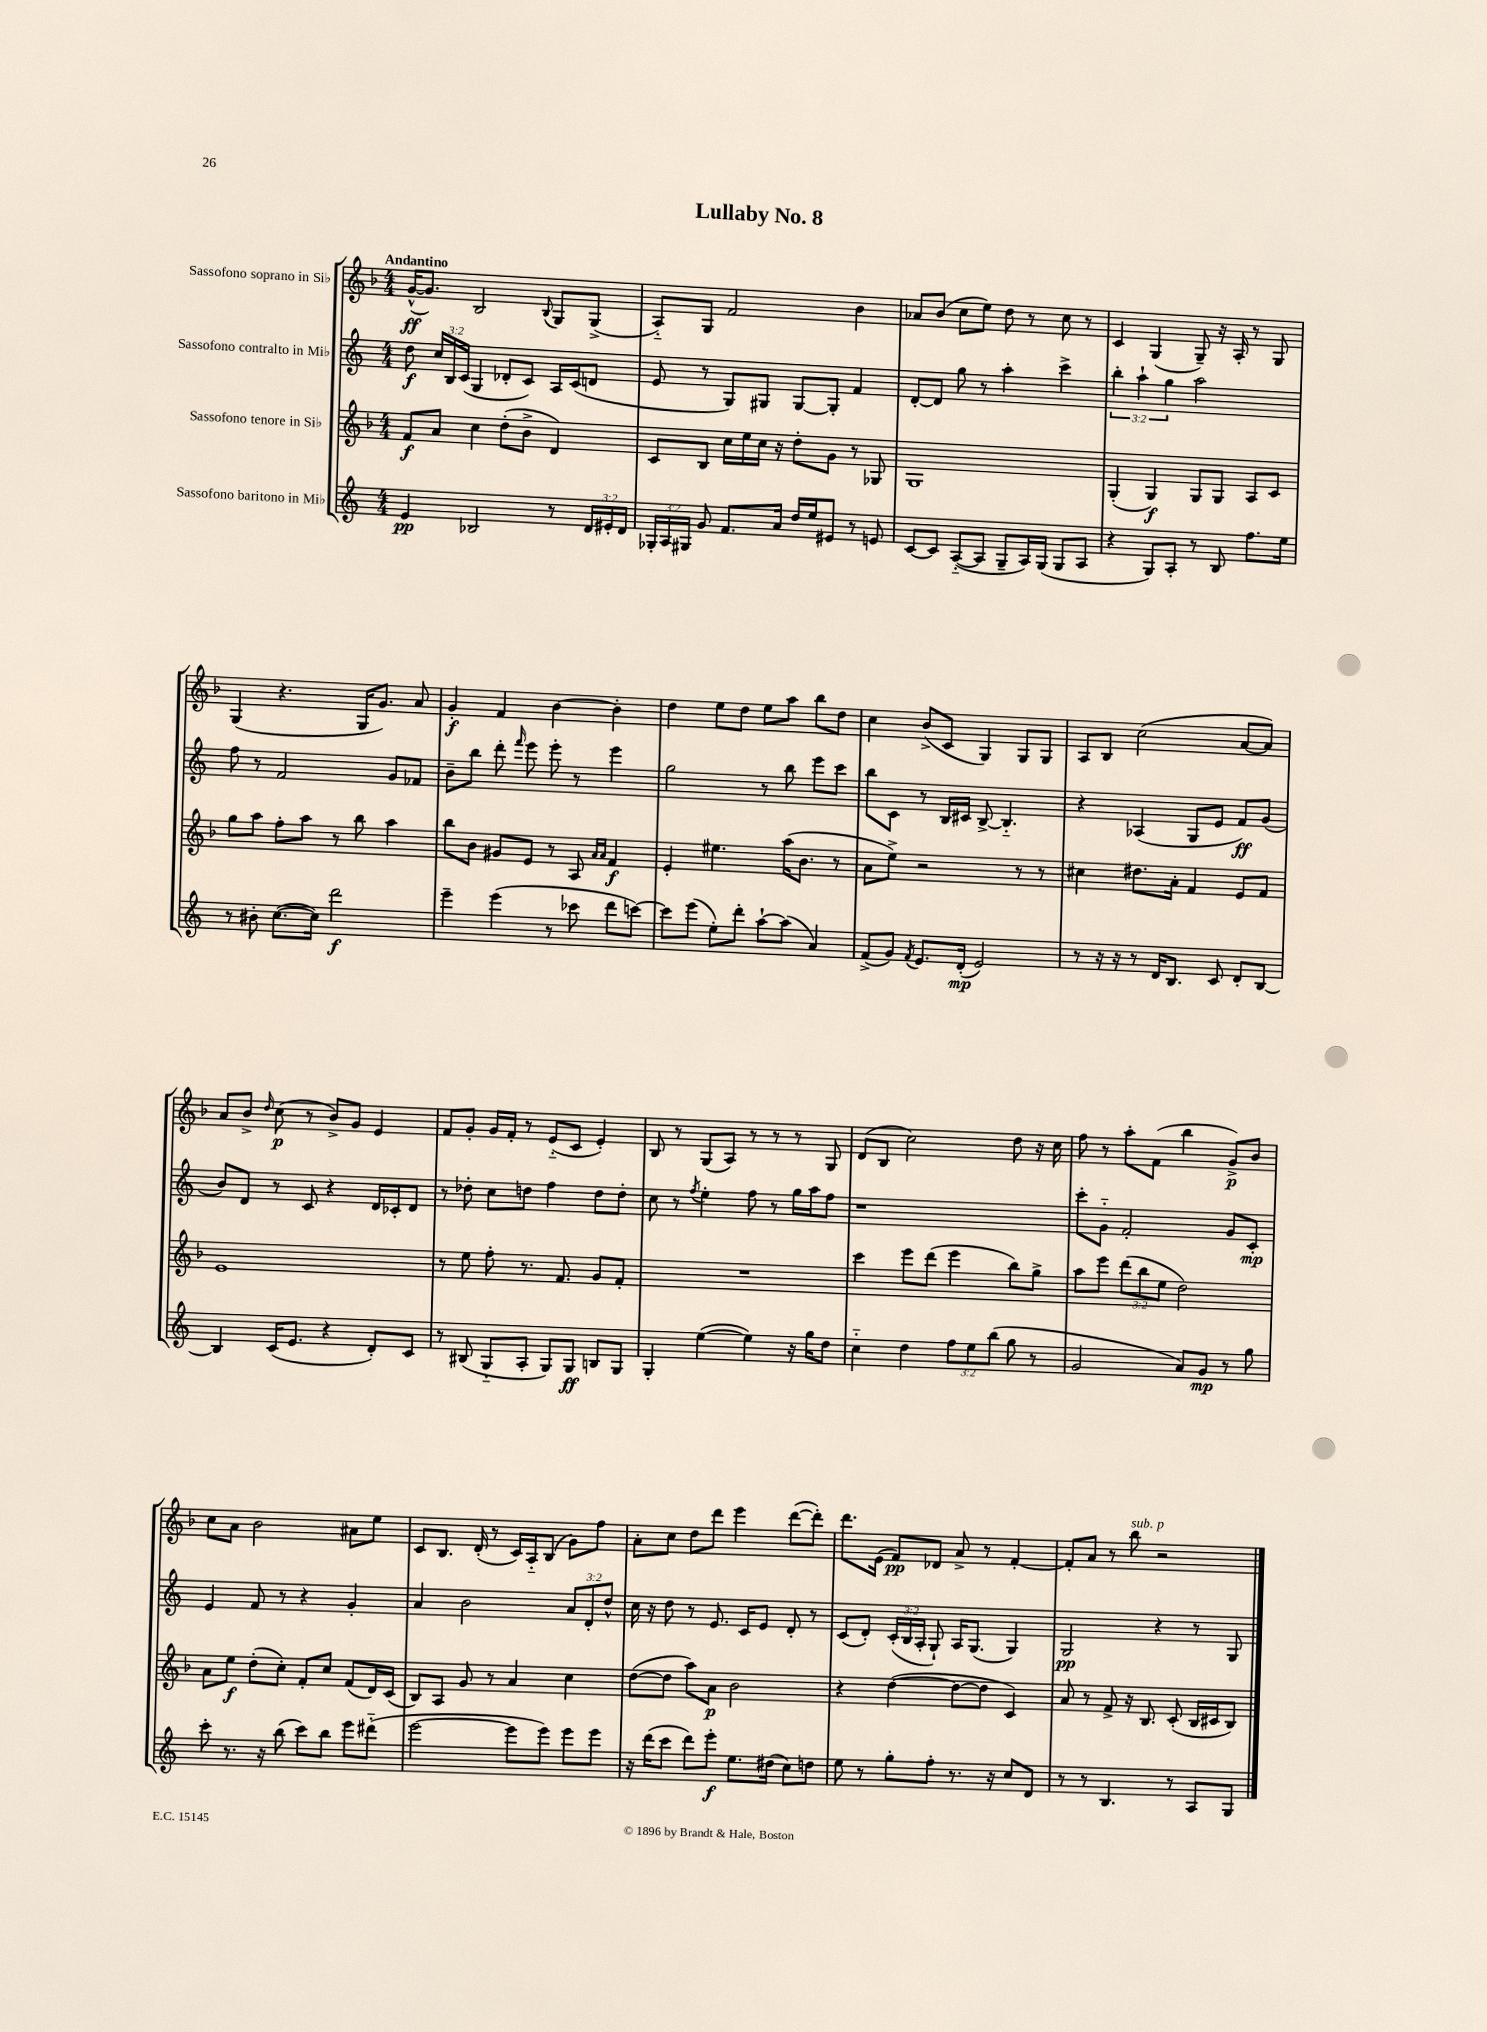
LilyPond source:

\header { title = "Lullaby No. 8" }
<<
\new StaffGroup <<
\new Staff = "s0" \with { instrumentName = "Sassofono soprano in Sib" } {
    \clef treble \key f \major \numericTimeSignature \time 4/4 \tempo "Andantino"
    \autoBeamOff g'16[~-^\ff( g'8.]) bes2 \appoggiatura { bes8 } g8[ g8]->( |
    a8[-_) g8] f'2 bes'4 |
    aes'8[ bes'8]( c''8[ e''8]) d''8 r8 c''8 r8 |
    c'4 g4( g8--) r16 a16-. r8 g8 |
    g4( r4. g16[ g'8.]) a'8 |
    g'4-.\f f'4 bes'4~ bes'4-. |
    d''4 e''8[ d''8] e''8[ a''8] bes''8[ d''8] |
    c''4 bes'8[->( c'8] g4) g8[ g8] |
    a8[ bes8] c''2( a'8[~ a'8]) |
    a'8[ bes'8]-> \grace { d''16 } c''8\p( r8 bes'8[->) g'8] e'4 |
    f'8[ g'8]-. g'16[ f'16]-. r8 e'8[-_( c'8] e'4-.) |
    bes8 r8 g8[( a8]) r8 r8 r8 g8 |
    d'8[( bes8] c''2) d''8 r16 c''16 |
    f''8 r8 a''8[-. f'8]( bes''4 g'8[->\p) bes'8] |
    c''8[ a'8] bes'2 ais'8[ e''8] |
    c'8[ bes8.] d'16-.( r8 c'16[) a16-_ bes8]( g'8[) f''8] |
    a'8[-. c''8] d''8[ d'''8] e'''4 d'''8[~( d'''8]-.) |
    d'''8.[ e'16]( f'8[\pp) des'8] a'8-> r8 f'4~-. |
    f'8[-. a'8] r8 bes''8^\markup { \italic "sub. p" } r2 \bar "|." |
}
\new Staff = "s1" \with { instrumentName = "Sassofono contralto in Mib" } {
    \clef treble \key c \major \numericTimeSignature \time 4/4 \override Staff.TupletNumber.text = #tuplet-number::calc-fraction-text
    \autoBeamOff d''8\f \tuplet 3/2 { c''16[ b16 c'16]( } g4 des'8[-. c'8]) a16[ c'16( d'8] |
    e'8 r8 g8[) gis8] gis8[~ gis8]-. f'4 |
    d'8[~-. d'8] g''8 r8 a''4-. c'''4-> |
    \tuplet 3/2 { b''4-. a''4-! g''4 } a''2 |
    f''8 r8 f'2 g'8[ fes'8] |
    b'8[-- b''8] d'''8-. \grace { f'''16 } e'''8 e'''8-. r8 e'''4 |
    g''2 r8 b''8 e'''8[ c'''8] |
    b''8[ c'8] r8 b16[ cis'16] b8~-> b4.-_ |
    r4 aes4( g8[ e'8] f'8[\ff) g'8]( |
    b'8[) d'8] r8 c'8 r4 d'16[ ces'16-. d'8] |
    r8 des''8-. c''8[ d''8] f''4 d''8[ d''8]-. |
    c''8 r8 \acciaccatura { f''8 } e''4-. f''8 r8 g''16[ a''16 f''8] |
    r1 |
    c'''8[-. g'8]-_ f'2-. g'8[ c'8]-.\mp |
    e'4 f'8 r8 r4 g'4-. |
    a'4 b'2 \tuplet 3/2 { a'8[ d'8-. d''8]-^ } |
    c''16 r16 d''8 r8 e'8. c'16[ e'8] d'8-. r8 |
    c'8[( d'8]-.) \tuplet 3/2 { c'16[-.( b16 a16]-. } g8-!) a16[ g8.]( g4) |
    g2\pp r4 r8 g8 \bar "|." |
}
\new Staff = "s2" \with { instrumentName = "Sassofono tenore in Sib" } {
    \clef treble \key f \major \numericTimeSignature \time 4/4 \override Staff.TupletNumber.text = #tuplet-number::calc-fraction-text
    \autoBeamOff f'8[\f a'8] c''4 d''8[-.( bes'8]-> d'4) |
    c'8[ bes8] c''16[ e''16 c''16] r16 d''8[-. g'8] r8 ges8 |
    g1 |
    g4-.( g4\f) g8[ g8] a8[ c'8] |
    g''8[ a''8] f''8[-. a''8] r8 bes''8 a''4 |
    bes''8[ bes'8] gis'8[ e'8] r8 a8 \grace { a'16[ a'16] } f'4\f |
    e'4-. eis''4. a''16[( bes'8.] r8 |
    a'8[ e''8]->) r2 r8 r8 |
    cis''4 dis''8.[ a'16]-. f'4 e'8[ f'8] |
    e'1 |
    r8 e''8 f''8-. r8. f'8. g'8[ f'8]-. |
    R1 |
    c'''4 e'''8[ d'''8]( e'''4 bes''8[) g''8]-> |
    a''8[ e'''8] \tuplet 3/2 { d'''8[( bes''8 e''8] } d''2) |
    a'8[ e''8]\f d''8[-.( c''8]-.) f'8[-. c''8] f'8[( d'16) c'16]( |
    bes8[) a8] g'8 r8 a'4 c''4 |
    d''8[~( d''8] a''8[) a'8]\p bes'2 |
    r4 d''4~( d''8[~ d''8] c'4) |
    a'8 r8 f'8-> r16 bes8. c'8-.( bes16[ cis'16 bes8]) \bar "|." |
}
\new Staff = "s3" \with { instrumentName = "Sassofono baritono in Mib" } {
    \clef treble \key c \major \numericTimeSignature \time 4/4 \override Staff.TupletNumber.text = #tuplet-number::calc-fraction-text
    \autoBeamOff e'4\pp bes2 r8 \tuplet 3/2 { d'16[ eis'16-. d'16] } |
    \tuplet 3/2 { ges16[-. a16 gis16] } g'8 f'8.[ a'16] d''16[ e''16 eis'8] r8 e'8 |
    c'8[~ c'8] a8[~-_( a8] g8[-- a16) g16]( g8[ a8] |
    r4 g8[) a8]-. r8 b8 f''8.[ e''16] |
    r8 bis'8-. c''8.[~( c''16]) d'''2\f |
    e'''4-- e'''4( r8 ces'''8 d'''8[ c'''8]~) |
    c'''8[ e'''8]( e''8[-.) d'''8]-. a''8[~-! a''8]( a'4) |
    f'8[->( g'8]) \acciaccatura { f'8 } e'8.[ d'16]-.\mp( e'2) |
    r8 r16 r16 r8 d'16[ b8.] c'8 d'8[-. b8]~ |
    b4 c'16[( e'8.] r4 d'8[-.) c'8] |
    r8 bis8( g8[-_ a8]-. g8[) g8]\ff b8[ g8] |
    g4-. e''4~( e''4) r16 g''16[ d''8] |
    c''4-_ d''4 \tuplet 3/2 { f''8[ e''8 b''8]( } g''8 r8 |
    g'2 a'8[) g'8]\mp r8 g''8 |
    c'''8-. r8. r16 b''8( c'''8[) b''8] e'''8[ dis'''8]-_( |
    e'''2~ e'''8[ e'''8]) e'''8[ e'''8] |
    r16 d'''16[( c'''8] d'''8[) e'''8]-.\f e''8.[ dis''16]( c''8[) d''8] |
    e''8 r8 g''8[-. f''8]-. r8. r16 c''8[ d'8] |
    r8 r8 b4. r8 a8[ g8] \bar "|." |
}
>>
>>
\layout { \context { \Score \remove "Bar_number_engraver" } }
